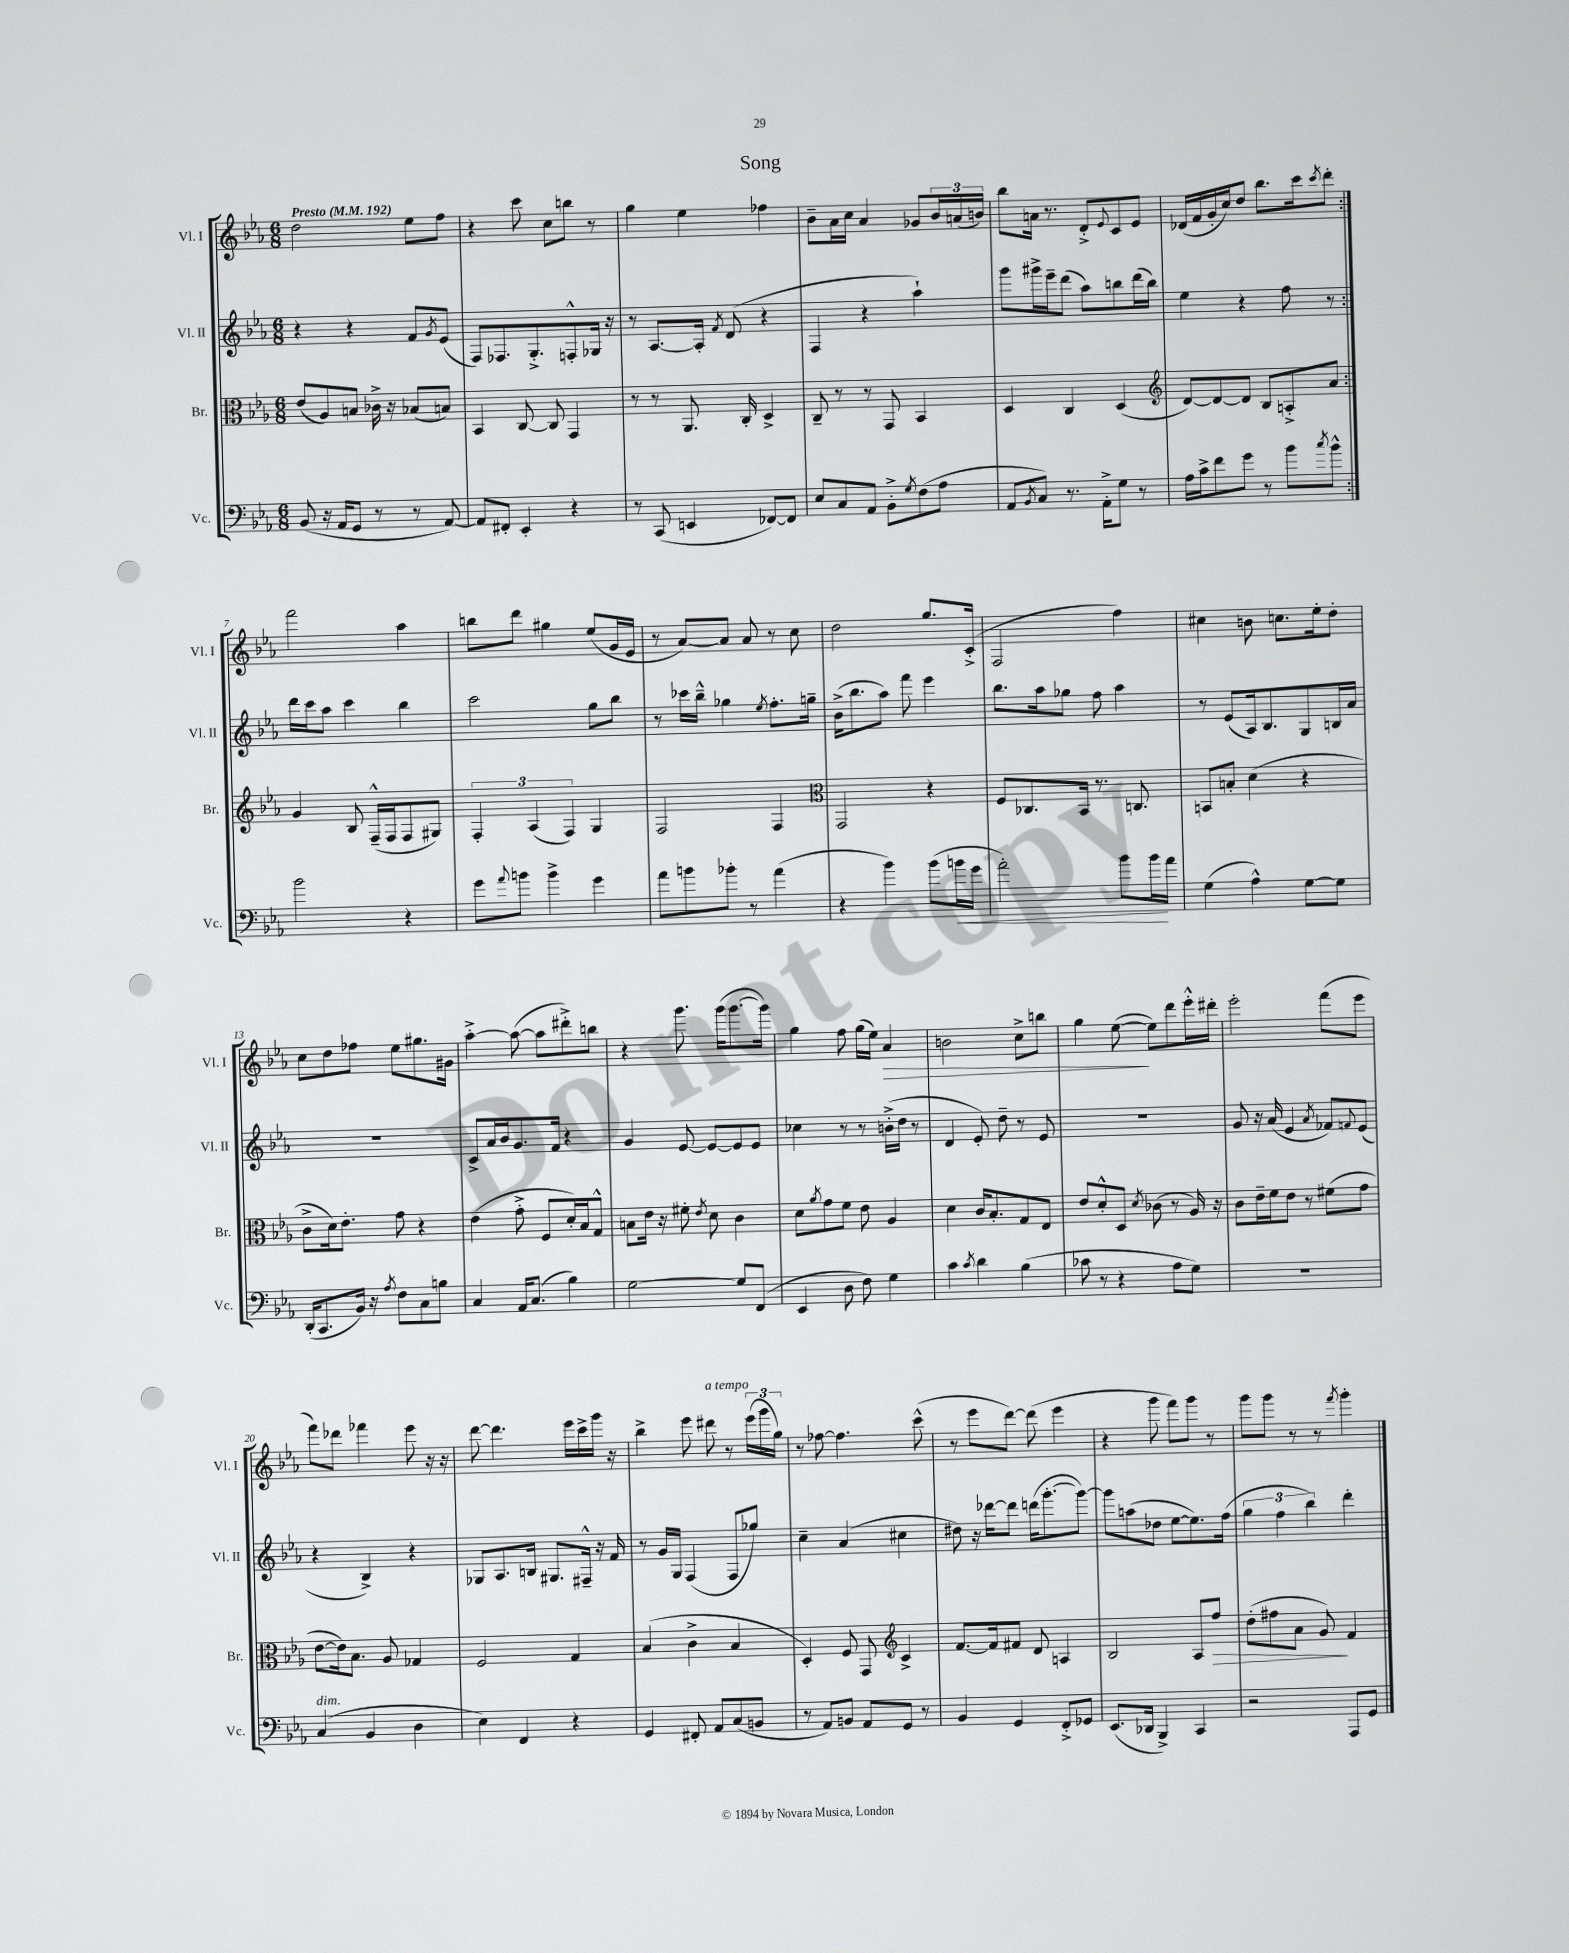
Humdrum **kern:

**kern	**kern	**kern	**kern
*staff4	*staff3	*staff2	*staff1
*clefF4	*clefC3	*clefG2	*clefG2
*k[b-e-a-]	*k[b-e-a-]	*k[b-e-a-]	*k[b-e-a-]
*M6/8	*M6/8	*M6/8	*M6/8
*MM192	*MM192	*MM192	*MM192
(8BB-/	(8e-/L	4r	2dd\
16r	8A-/)	.	.
16AA-/LK	.	.	.
8GG/J	8B/J	4r	.
8r	16c-^\	.	.
.	16r	.	.
8r	(8B-/L	8f/L	8ee-\L
.	.	8qg/	.
[8AA-/)	8B/J)	(8e-/J	8ff\J
=	=	=	=
8AA-/]L	4BB-/	8F/L)	4r
8FF#'/J	.	8.F-/	.
4EE-'/	[8C/	.	8ccc\
.	.	8.G'^/	.
.	8C/]	.	8cc\L
4r	4GG/	8F'^^/	8bb\J
.	.	16G-/Jk	8r
.	.	16r	.
=	=	=	=
8r	8r	8r	4gg\
(8CC/	8r	[8.A-/L	.
4EE/	8.AA-/	.	4ee-\
.	.	16A-'/]Jk	.
.	.	8qf/	.
.	.	(8d/	.
.	16C'/	.	.
[8FF-/L)	4D^/	4r	4ff-\
8FF-/]J	.	.	.
=	=	=	=
8E-/L	8C~/	4F/	8b-~\L
8C/	8r	.	16a-\L
.	.	.	16cc\JJ
8AA-/J	8r	4r	4a-/
8BB-'^\L	8GG/	.	.
8qG/	.	.	.
(8F\	4BB-/	4aa-`\)	8g-/L
8A-\J	.	.	24b-/L
.	.	.	(24a/
.	.	.	24b/JJ)
=	=	=	=
8AA-/L	4D/	8ggg\L	8bb-\L
8qBB-/	.	.	.
8C/J)	.	16ggg#^\L	16a\Jk
.	.	16eee-~\J	8.r
8.r	4C/	(8ddd\J	.
.	.	8aa-\L)	8d'^/L
16AA-'^\LK	.	.	.
.	.	.	8qqe-/
8G\J	(4D/	8bb\	8c/
8r	.	(16ddd\L	8e-/J
.	.	16bb\JJ)	.
=	=	=	=
*	*clefG2	*	*
16A-\LL	[8d/L)	4ee-\	(16d-/LL
16c^\J	.	.	16f/
8f\	8d/_	.	16g'/
.	.	.	16cc/J)
8g\J	8d/]J	4r	8dd/J
8r	8B-/L	.	8.bb-\L
8b-\L	8A'^/	8ff\	.
.	.	.	16ccc\k
8qcc/	.	.	8qccc/
8b-^^\J	8a-/J	8r	8ddd'\J
=:|!	=:|!	=:|!	=:|!
2b-\	4g/	16ddd\LL	2fff\
.	.	16ccc\J	.
.	.	8aa-\J	.
.	8B-/	4ccc\	.
.	(16F~^^/LL	.	.
.	16F/J	.	.
4r	8F/	4bb-\	4aa-\
.	8G#/J)	.	.
=	=	=	=
8g\L	6F'/	2ccc\	8bb\L
8qqa-/	.	.	.
8b\J	.	.	8ddd\J
.	(6A-/	.	.
4b^\	.	.	4gg#\
.	6F/)	.	.
4g\	4G/	8gg\L	(8ee-/L
.	.	8bb-\J	16g/L
.	.	.	16e-/JJ
=	=	=	=
8a-\L	2F/	8r	8r
8b\	.	16ccc-\LL	[8a-/L)
.	.	16bb-~^^\JJ	.
8b-'\J	.	4gg-\	8a-/]J
8r	.	.	8a-/
.	.	8qee-/	.
(4a-\	4F/	8.ff'\L	8r
.	.	.	8cc\
.	.	16gg~\Jk	.
=	=	=	=
*	*clefC3	*	*
4r	2GG/	(16b-^\LK	2dd\
.	.	8.bb-\	.
4b-\)	.	8aa-\J)	.
.	.	8fff\	.
(8b-\L	4r	4eee-\	8.gg/L
16b\L	.	.	.
16g\JJ	.	.	(16c'^/Jk
=	=	=	=
2a-'\)	8F/L	8.bb-\L	2F/
.	8.C-/	.	.
.	.	16aa-\k	.
.	.	8gg-\J	.
.	16BB-/Jk	.	.
.	8.r	8ff\	.
8b-\L	.	4aa-\	4ff\)
.	8.C/	.	.
16b-\L	.	.	.
16a-\JJ	.	.	.
=	=	=	=
(4G\	8BB/L	8r	4cc#\
.	8B'/J	(8e-/L	.
4A-^^\)	(4d\	16A-/k)	8b\
.	.	8.B-/	.
.	.	.	8.cc\L
[8G\L	4r	8G/	.
.	.	.	16ee-'\k
8G\]J	.	16B/L	8dd'\J
.	.	16a-/JJ	.
=	=	=	=
(16DD'/LK	8c^\L	2.r	8cc\L
8.CC/	.	.	.
.	16d\k)	.	8dd\
.	8.e-'\J	.	.
16BB-/Jk)	.	.	8ff-\J
16r	.	.	.
8qA-/	.	.	.
8F\L	8g\	.	8ee-\L
8C\	4r	.	8.gg#\
8B\J	.	.	.
.	.	.	16g#\Jk
=	=	=	=
4C/	(4e-\	8c^/L	[4aa-'^\
.	.	16a-/L	.
.	.	16b-/J	.
16AA-/LK	8g'^\	8.g/	(8aa-\_
(8.C/J	.	.	.
.	8F/L	.	8aa-\]L
.	.	16f/Jk	.
4B-\)	16d'/L)	4r	8ddd#'^\)
.	16B-/J	.	.
.	8G^^/J	.	8bb\J
=	=	=	=
[2G\	8B\L	4g/	4r
.	16e-\Jk	.	.
.	16r	.	.
.	8f#'\	[8e-/	8.ggg\
.	8qe-/	.	.
.	8d\	8e-/_L	.
.	.	.	(16ggg\LK
8G/]L	4c\	8e-/]	[8.ggg\
(8FF/J	.	8e-/J	.
.	.	.	16ggg\]Jk)
=	=	=	=
4EE-/	8d\L	4cc-\	4gg\
.	8qa-/	.	.
.	8g\	.	.
8D\	8f\J	8r	8ff\
8F\)	8e-\	8r	(16gg\LL
.	.	.	16ee-\JJ)
4G\	4A-/	(16b'^\LL	4a-/
.	.	16dd\JJ	.
.	.	8r	.
=	=	=	=
4c\	4d\	4d/	2b\
8qc/	.	.	.
4d\	16c/LK	8e-'/)	.
.	8.B-'/	.	.
.	.	8dd~\	.
(4B-\	8G/	8r	8cc^\L
.	8E-/J	8e-/	8bb\J
=	=	=	=
8c-\	8e-/L	2.r	4gg\
8r	8d'^^/	.	.
4r	8D/J	.	([8ee-\
.	8qd/	.	.
.	(8c-\	.	8ee-\]L)
8A-\L	8r	.	8ddd\
8G\J)	16A-/)	.	16eee-'^^\L
.	16r	.	16ddd#'\JJ
=	=	=	=
2.r	8c\L	8g/	2eee-'\
.	16e-~\L	16r	.
.	16f\J	(16a-/	.
.	8e-\J	4e-/	.
.	8r	.	.
.	.	8qa-/	.
.	(8f#\L	8f-/L)	(8fff\L
.	.	8qqf/	.
.	8g\J	(8e-/J	8eee-\J
=	=	=	=
(4C/	[8e-\L	4r	8fff\L)
.	16e-\]k)	.	8ddd-\J
.	8.B-\J	.	.
4BB-/	.	4B-^/)	4fff-\
.	8A-/	.	.
4D\	4G-/	4r	8eee-\
.	.	.	16r
.	.	.	16r
=	=	=	=
4E-\)	2F/	8G-/L	[8ddd\
.	.	8.A-/	4.ddd\]
4FF/	.	.	.
.	.	16B/Jk	.
.	.	8.G#/L	.
4r	4G/	.	16eee-\LL
.	.	16F#~^^/Jk	16ccc^\
.	.	16r	16ggg\JJ
.	.	16f/	16r
=	=	=	=
4GG/	(4B-/	8r	4bb-^\
.	.	16g/LL	.
.	.	16G/JJ	.
8FF#'/	4c^\	(4F/	8eee-\
8AA-/L	.	.	8ddd#\
(8C/	4B-/	8F/L	8r
8BB/J	.	8gg-/J)	(24eee-\LL
.	.	.	24ggg\
.	.	.	24gg\JJ)
=	=	=	=
8r	4D'/)	4cc~\	8r
8AA-/L)	.	.	[8ff-\
8BB/J	8F/	(4a-/	4.ff-\]
8AA-/L	8GG/	.	.
*	*clefG2	*	*
8GG/J	4c^/	4cc#\	.
8r	.	.	(8ccc^^\
=	=	=	=
4BB-/	[8.f/L	8dd#\)	8r
.	.	16r	8eee-\L
.	16f/]k	[16ddd-\LK	.
4GG/	8f#/J	8ddd-\]J	[8ddd\J)
.	8d/	(16ddd\LK	(8ddd\]
.	.	[8.ggg'\	.
8FF'^/L	4A/	.	4eee-\
8GG-/J	.	8ggg\_J)	.
=	=	=	=
(8.EE-/L	2B-/	8ggg\]L	4r
.	.	(8aa\	.
16DD-/Jk	.	.	.
4BBB-^/)	.	8dd-\J	8ggg\
.	.	[8ee-\L	8fff\L)
4CC/	8A-/L	8.ee-\])	8ggg\J
.	8ff/J	.	8r
.	.	(16ff\Jk	.
=	=	=	=
2r	(8dd'\L	6gg\	8ggg\L
.	8ff#\	.	8ggg\J
.	.	6ff\	.
.	8a-\J	.	8r
.	.	6bb-\)	.
.	8g/)	.	8r
.	.	.	8qfff/
8AAA-/L	4f/	4ddd'\	4ggg'\
8GG/J	.	.	.
==	==	==	==
*-	*-	*-	*-
